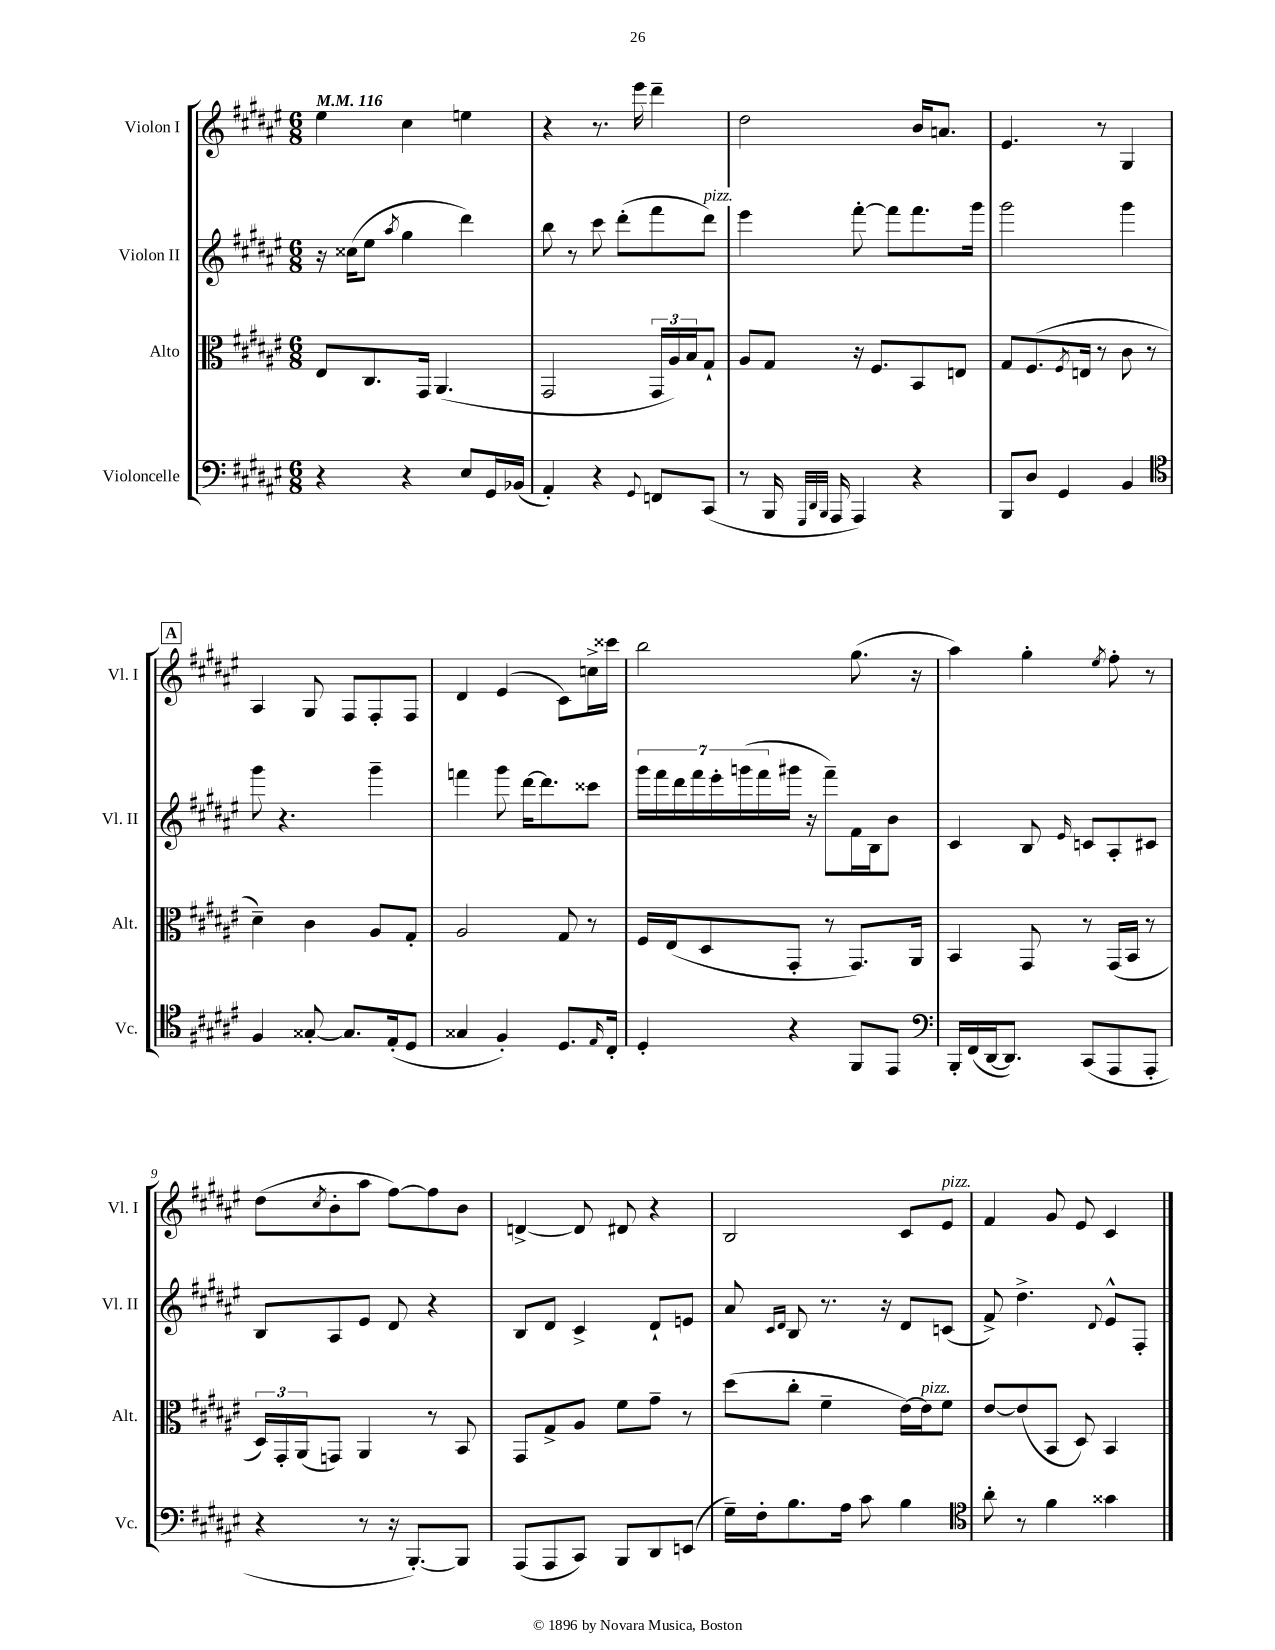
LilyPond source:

<<
\new StaffGroup <<
\new Staff = "s0" \with { instrumentName = "Violon I" shortInstrumentName = "Vl. I" } {
    \clef treble \key fis \major \numericTimeSignature \time 6/8 \tempo 4 = 116
    eis''4 cis''4 e''4 |
    r4 r8. eis'''16 dis'''4-- |
    dis''2 b'16 a'8. |
    eis'4. r8 gis4 |
    \mark \markup { \box "A" } ais4 gis8 fis8 fis8-. fis8 |
    dis'4 eis'4( cis'8) c''16-> cisis'''16 |
    b''2 gis''8.( r16 |
    ais''4) gis''4-. \acciaccatura { eis''8 } fis''8-. r8 |
    dis''8( \acciaccatura { cis''8 } b'8-. ais''8 fis''8~) fis''8 b'8 |
    d'4~-> d'8 dis'8 r4 |
    b2 cis'8 eis'8^\markup { \italic "pizz." } |
    fis'4 gis'8 eis'8 cis'4 \bar "|." |
}
\new Staff = "s1" \with { instrumentName = "Violon II" shortInstrumentName = "Vl. II" } {
    \clef treble \key fis \major \numericTimeSignature \time 6/8
    r16 cisis''16( eis''8 \acciaccatura { ais''8 } gis''4 dis'''4) |
    b''8 r8 cis'''8 dis'''8-.( fis'''8 dis'''8^\markup { \italic "pizz." }) |
    eis'''4 fis'''8~-. fis'''8 fis'''8. gis'''16 |
    gis'''2 gis'''4 |
    \mark \markup { \box "A" } gis'''8 r4. gis'''4-- |
    f'''4 gis'''8 dis'''16~ dis'''8. cisis'''8 |
    \tuplet 7/4 { gis'''16 fis'''16 dis'''16 fis'''16 eis'''16-. g'''16( fis'''16 } gis'''16 r16 fis'''8--) fis'16 b16 b'8 |
    cis'4 b8 \grace { eis'16 } c'8 ais8-. cis'8 |
    b8 ais8 eis'8 dis'8 r4 |
    b8 dis'8 cis'4-> dis'8-! e'8 |
    ais'8 \grace { cis'16 dis'16 } b8 r8. r16 dis'8 c'8( |
    fis'8->) dis''4.-> \appoggiatura { dis'8 } eis'8-^ fis8-. \bar "|." |
}
\new Staff = "s2" \with { instrumentName = "Alto" shortInstrumentName = "Alt." } {
    \clef alto \key fis \major \numericTimeSignature \time 6/8
    eis8 cis8. gis,16 ais,4.( |
    gis,2 \tuplet 3/2 { gis,16 ais16) b16 } gis8-! |
    ais8 gis8 r16 fis8. b,8 e8 |
    gis8 fis8.( \acciaccatura { fis8 } e16 r8 cis'8 r8 |
    \mark \markup { \box "A" } dis'4--) cis'4 ais8 gis8-. |
    ais2 gis8 r8 |
    fis16 eis16( dis8 gis,8-. r8 gis,8.) ais,16 |
    b,4 gis,8 r8 gis,16( b,16 r8 |
    \tuplet 3/2 { dis16) gis,16-. ais,16( } g,8) ais,4 r8 b,8 |
    gis,8 gis8-> ais8 fis'8 gis'8-- r8 |
    dis''8( cis''8-. fis'4-- eis'16~) eis'16^\markup { \italic "pizz." } fis'8 |
    eis'8~ eis'8( b,8 dis8) b,4 \bar "|." |
}
\new Staff = "s3" \with { instrumentName = "Violoncelle" shortInstrumentName = "Vc." } {
    \clef bass \key fis \major \numericTimeSignature \time 6/8
    r4 r4 eis8 gis,16 bes,16( |
    ais,4-.) r4 \appoggiatura { gis,8 } f,8 cis,8( |
    r8 b,,16 \grace { gis,,32 dis,32 b,,32 } ais,,16 ais,,4) r4 |
    b,,8 dis8 gis,4 b,4 |
    \mark \markup { \box "A" } \clef tenor fis4 gisis8~-. gisis8. eis16-.( dis8 |
    gisis4 fis4-.) dis8. \grace { eis16 } cis16-. |
    dis4-. r4 fis,8 eis,8 |
    \clef bass b,,16-. fis,16( dis,16~ dis,8.) cis,8( ais,,8 ais,,8-. |
    r4 r8 r16 b,,8.~-.) b,,8 |
    ais,,8( ais,,8 cis,8) b,,8 dis,8 e,8( |
    gis16--) fis16-. b8. ais16 cis'8 b4 |
    \clef tenor ais'8-. r8 fis'4 gisis'4 \bar "|." |
}
>>
>>
